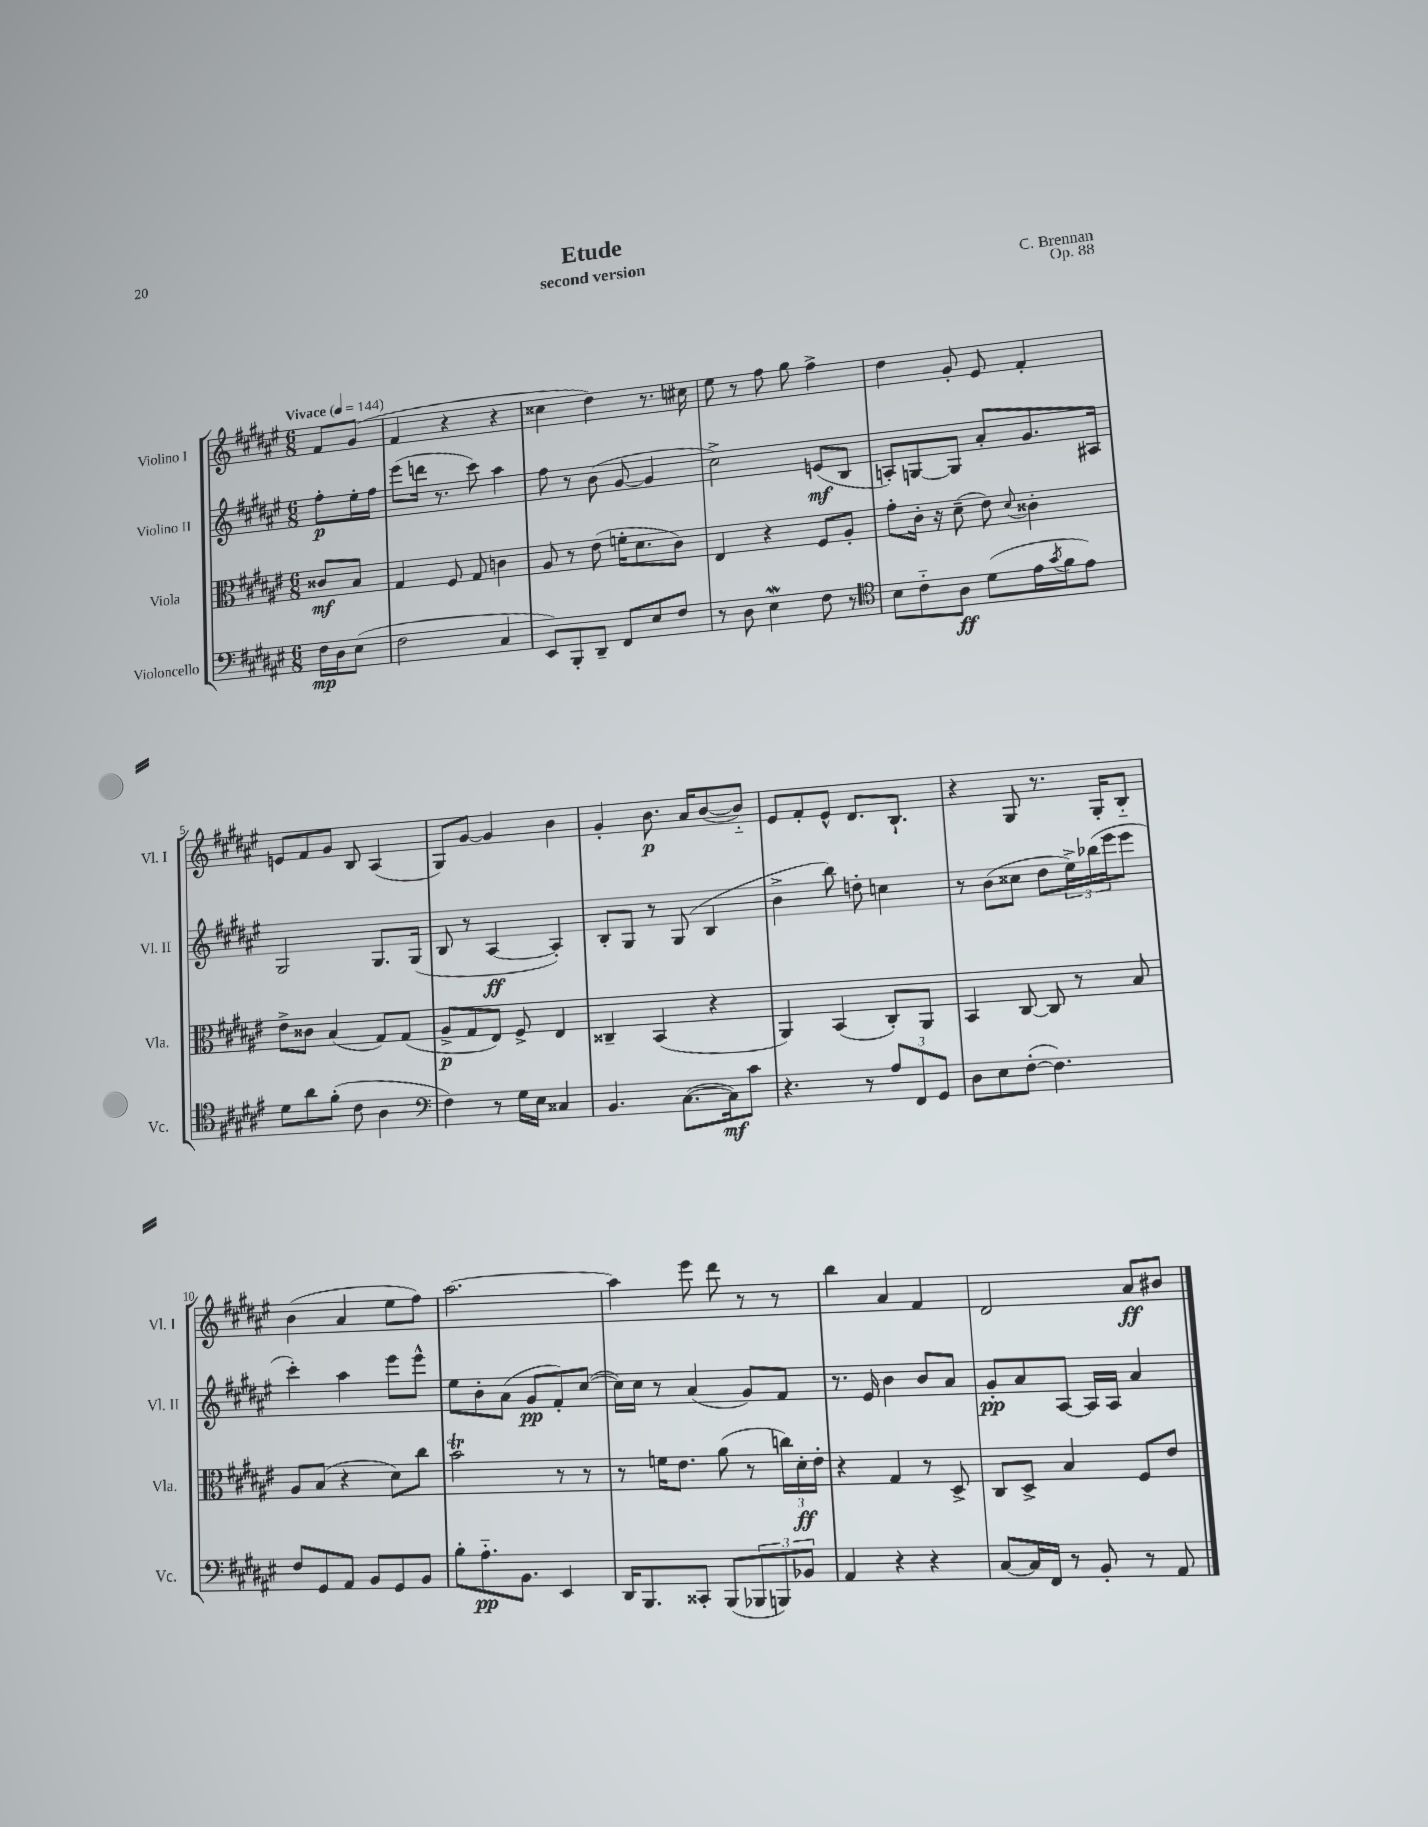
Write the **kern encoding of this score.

**kern	**kern	**kern	**kern
*staff4	*staff3	*staff2	*staff1
*clefF4	*clefC3	*clefG2	*clefG2
*k[f#c#g#d#a#e#]	*k[f#c#g#d#a#e#]	*k[f#c#g#d#a#e#]	*k[f#c#g#d#a#e#]
*M6/8	*M6/8	*M6/8	*M6/8
*MM144	*MM144	*MM144	*MM144
16F#\LL	8c##/L	8ff#'\L	8f#/L
16D#\J	.	.	.
(8E#\J	8B/J	16ee#'\L	(8g#/J
.	.	16ff#\JJ	.
=	=	=	=
2F#\	4G#/	(8eee#\L	4f#/
.	.	16ddd\Jk	.
.	.	8.r	.
.	8F#/	.	4r
.	8G#/	8ccc#\)	.
4C#/	4c\	4aa#\	4r
=	=	=	=
8EE#/L)	8A#/	8ff#\	4cc##\
8BBB'/	8r	8r	.
8DD#~/J	(8e#\	(8b\	4dd#\)
8FF#/L	16f'\LK	[8g#/	.
.	8.d#\	.	.
8E#/	.	4g#/]	8.r
8F#/J	8c#\J)	.	.
.	.	.	16cc#\
=	=	=	=
8r	4E#/	2cc#^\)	8ee#\
8D#\	.	.	8r
4E#\	4r	.	8ff#\
.	.	.	8gg#\
8F#\	8F#/L	(8e/L	4ff#^\
8r	8A#'/J	8B/J	.
=	=	=	=
*clefC4	*	*	*
8B\L	8g#'\L	8A'/L)	4dd#\
8c#'~\	16c#'\Jk	[8G/	.
.	16r	.	.
8A#\J	(8d#~\	8G/]J	8g#'/
(8d#\L	8e#\)	8a#'/L	8e#/
.	8qqd#/	.	.
16e#\L	4c##'\	8.g#/	4f#'/
8qg#/	.	.	.
16f#\J	.	.	.
8e#\J)	.	.	.
.	.	16A#/Jk	.
=	=	=	=
8d#\L	8e#^\L	2G#/	8e/L
8a#\	8c##\J	.	8f#/
(8f#'\J	(4B/	.	8g#/J
8c#\	.	.	8B/
4A#\	8G#/L)	8.G#/L	(4A#/
.	(8G#/J	.	.
.	.	(16G#/Jk	.
=	=	=	=
*clefF4	*	*	*
4F#\)	8A#^/L	8B/	8G#/L)
.	8G#/	8r	[8g#/J
8r	8E#/J)	[4A#/	4g#/]
16G#\LL	8F#^/	.	.
16E#\JJ	.	.	.
4C##/	4E#/	4A#'/])	4b\
=	=	=	=
4.BB/	4C##~/	8B'/L	4g#'/
.	.	8G#/J	.
.	(4BB/	8r	8.b\
([8.C#\L	.	(8G#/	.
.	.	.	16a#/LK
.	4r	4B/	([8b/
16C#\]k)	.	.	.
8c#\J	.	.	8b'~/]J)
=	=	=	=
4.r	4AA#/)	4b^\	8e#/L
.	.	.	8f#'/
.	(4BB/	8bb\)	8e#^^/J
8r	.	8dd'\	8.d#/L
12A#/L	8C#'/L)	4cc\	.
.	.	.	8.B`/J
12FF#/	.	.	.
.	8AA#/J	.	.
12GG#/J	.	.	.
=	=	=	=
8D#\L	4BB/	8r	4r
8E#\	.	(8b\L	.
([8F#'\J	[8C#/	8cc##\J	8G#/
4.F#\])	8C#/]	8dd#\L	8.r
.	8r	24ee#^\L)	.
.	.	(24bb-\	.
.	.	.	16G#'/LK
.	.	24eee#\J	.
.	8B/	8eee#\J	8B'~/J
=	=	=	=
8F#/L	8A#/L	4ccc#'\)	(4b\
8GG#/	(8B/J	.	.
8AA#/J	4r	4aa#\	4a#/
8BB/L	.	.	.
8GG#/	8d#\L)	8eee#\L	8ee#\L
8BB/J	8cc#\J	8eee#^^\J	8ff#\J)
=	=	=	=
8B'\L	2b\	8ee#\L	[2.aa#\
8.A#'~\	.	8b'\	.
.	.	(8a#\J	.
8.BB\J	.	.	.
.	.	8g#/L	.
4EE#/	8r	8f#'/)	.
.	8r	([8cc#/J	.
=	=	=	=
16DD#/LK	8r	16cc#\]LL)	4aa#\]
8.BBB/	.	16cc#\JJ	.
.	16f\LK	8r	.
.	8.e#\J	.	.
8CC##'/J	.	(4a#/	8eee#\
(8BBB/L	(8a#\	.	8ddd#\
12BBB-/	8r	8g#/L)	8r
12BBB/)	.	.	.
.	24cc\LL)	8f#/J	8r
12BB-/J	24d#'\	.	.
.	24e#'\JJ	.	.
=	=	=	=
4AA#/	4r	8.r	4bb\
.	.	16e#/	.
4r	4G#/	4b\	4a#/
4r	8r	8b/L	4f#/
.	8D#^/	8a#/J	.
=	=	=	=
[8C#/L	8C#/L	8g#'/L	2d#/
16C#/]L	8D#^/J	8a#/	.
16FF#/JJ	.	.	.
8r	4B/	[8A#/J	.
8BB'/	.	16A#/]LL	.
.	.	16A#/JJ	.
8r	8F#/L	4a#/	8a#/L
8AA#/	8e#/J	.	8b#/J
==	==	==	==
*-	*-	*-	*-
